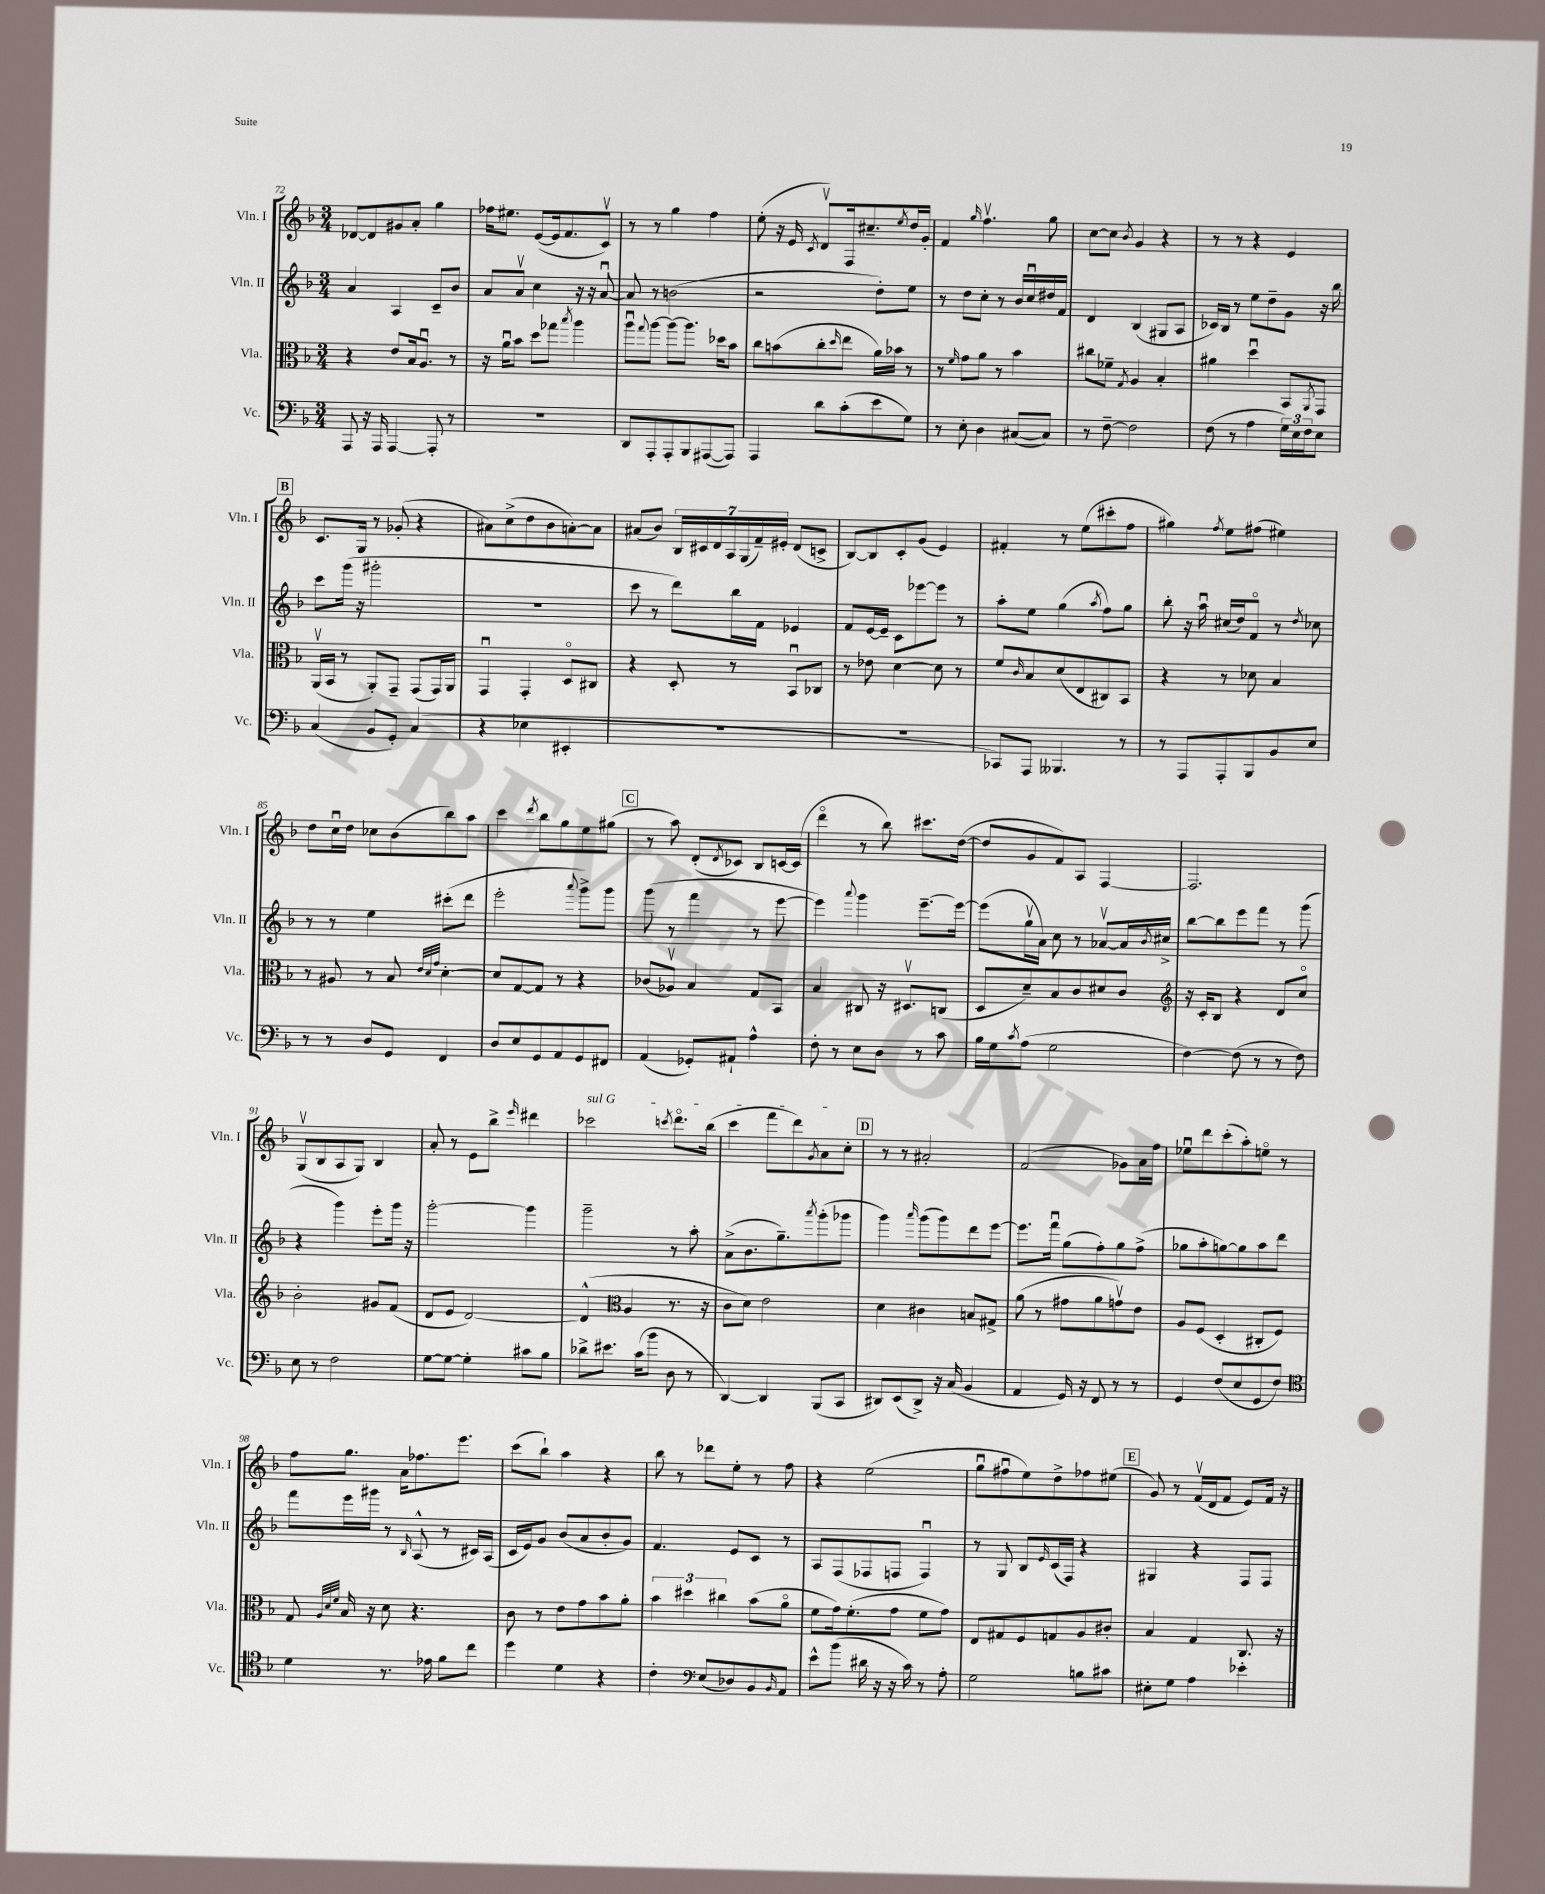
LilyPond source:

<<
\new StaffGroup <<
\new Staff = "s0" \with { instrumentName = "Vln. I" shortInstrumentName = "Vln. I" } {
    \clef treble \key f \major \numericTimeSignature \time 3/4
    des'8~ des'8 gis'8 a'8-. g''4 |
    fes''16 eis''8. e'8~( e'16 f'8. c'8\upbow) |
    r8 r8 g''4 f''4 |
    e''8-.( r16 e'16 \acciaccatura { c'8 } d'8\upbow) f16 cis''8.-- \acciaccatura { e''8 } d''16 g'16-. |
    f'4 \grace { g''16 } f''4.\upbow g''8 |
    c''8~ c''8 \acciaccatura { bes'8 } g'4 r4 |
    r8 r8 r4 e'4 |
    \mark \markup { \box "B" } c'8. g16 r8 ges'8-.( r4 |
    ais'8) c''8->( d''8 bes'8 a'8~-.) a'8 |
    ais'8( bes'8) \tuplet 7/4 { bes16 cis'16 d'16 a16 g16( f'16--) eis'16-. } d'8( c'8-> |
    bes8~) bes8 c'8-. g'8( e'4) |
    fis'4-. r8 e''8( cis'''8-. f''8 |
    gis''4) \acciaccatura { f''8 } e''8 fis''8( eis''4) |
    d''8 c''16\downbow d''16 ces''8 bes'8( bes''8) a''8 |
    c'''4 \acciaccatura { d'''8 } bes''8 g''8 e''8 gis''8( |
    \mark \markup { \box "C" } r8 a''8) d'8-.( \acciaccatura { d'8 } ces'8) bes8 c'16~ c'16( |
    d'''4\flageolet r8 bes''8) cis'''8. d''16~( |
    d''8 g'8 f'8) a8 f4~ |
    f2. |
    g8\upbow( bes8 a8 g8) bes4 |
    a'8-. r8 e'8 bes''8-> \grace { e'''16 } dis'''4 |
    \once \override TextSpanner.bound-details.left.text = \markup { \italic "sul G" } ces'''2\startTextSpan \acciaccatura { c'''8 } d'''8.\flageolet bes''16( |
    c'''4 f'''8 d'''8) \acciaccatura { g'8 } a'8 c''8-.\stopTextSpan |
    \mark \markup { \box "D" } r8 r8 ais'2-. |
    f'2( ges'8) a'16 f''16 |
    ees''8\downbow d'''8 c'''8-.( a''8-.) e''8\flageolet r8 |
    f''8 g''8. a'16 fes''8. e'''8. |
    c'''8( bes''8-!) a''4 r4 |
    bes''8 r8 des'''8 e''8-. r8 f''8 |
    r4 e''2( |
    g''8\downbow fis''8\downbow e''8) d''8-> fes''8 eis''8( |
    \mark \markup { \box "E" } g'8) r8 f'16\upbow( d'16 f'8 e'8) f'16 r16 \bar "|." |
}
\new Staff = "s1" \with { instrumentName = "Vln. II" shortInstrumentName = "Vln. II" } {
    \clef treble \key f \major \numericTimeSignature \time 3/4
    a'4 a4 c'8-- bes'8 |
    a'8 a'8\upbow c''4 r16 r16 a'8~\downbow |
    a'8 r8 b'2( |
    r2 d''8-.) e''8 |
    r8 d''8 c''8-. r8 bes'16 c''16\downbow dis''16 f'16 |
    d'4 bes4( gis8 a8 |
    ces'16) bes16 r8 e''8 d''8-- g'8 r16 bes''16 |
    \mark \markup { \box "B" } c'''8 g'''16( r16 gis'''2-. |
    R2. |
    c'''8 r8 d'''8) bes''16 f'16 ees'4 |
    f'8 e'16~ e'16-- c'8 ees'''8~ ees'''8 r8 |
    a''8-. e''8 g''4( \acciaccatura { a''8 } f''8) g''8 |
    bes''8-. r16 a''16\downbow cis''16( d''16) f'8\flageolet r8 \acciaccatura { d''8 } ces''8 |
    r8 r8 e''4 cis'''8-.( d'''8 |
    e'''2-. \appoggiatura { a'''8 } g'''8->) g'''8 |
    \mark \markup { \box "C" } g'''8( r8 f'''4 r8 e'''8~ |
    e'''4) \appoggiatura { a'''8 } g'''4 e'''8.~-- e'''16~ |
    e'''8( g''16\upbow a'16) c''8 r8 aes'8~\upbow aes'16 \acciaccatura { bes'8 } cis''16-> |
    bes''8~ bes''8 e'''8 f'''8 r8 g'''8( |
    r4 g'''4) e'''8-. g'''16 r16 |
    g'''2~-. g'''4 |
    g'''2-- r8 a''8-. |
    a'8->( bes'8. g''8.--) \acciaccatura { a'''8 } g'''8-.( ges'''8 |
    \mark \markup { \box "D" } g'''4) \grace { a'''16 } g'''8( g'''8) d'''8 e'''8~ |
    e'''8. f'''16\downbow g''8( f''8-.) g''8 f''8->( |
    ges''8 a''8-. g''8~) g''8 a''8 d'''8 |
    f'''8 e'''16 gis'''16 r8 \grace { bes16 } a8-^( r8 cis'16) a16( |
    c'16 e'16) g'8 bes'8( a'8 bes'8-. g'8) |
    f'4. e'8 c'8 r8 |
    a8 f8( fes8 f8 f4\downbow) |
    r8 g8 bes8 \grace { e'16 } c'16( f16) r4 |
    \mark \markup { \box "E" } gis4 r4 f8 f8 \bar "|." |
}
\new Staff = "s2" \with { instrumentName = "Vla." shortInstrumentName = "Vla." } {
    \clef alto \key f \major \numericTimeSignature \time 3/4
    r4 e'8 bes16 a8.\downbow r8 |
    r16 a'16\downbow bes'8 d''8 ges''8 \acciaccatura { bes''8 } a''4 |
    a''8\downbow \appoggiatura { g''8 } a''8~ a''8~ a''8. des''16 bes'8 |
    c''8 b'8( c''8-. \grace { d''16 } e''8 a'16) bes'16 r8 |
    r8 \grace { f'16 } g'8 a'8 r8 bes'4 |
    cis''8 fes'8-- \acciaccatura { g8 } a4 bes4-. |
    ais'4 d''4\downbow bes,8 \acciaccatura { a,8 } g,8 |
    \mark \markup { \box "B" } a,16\upbow( bes,16 r8 a,8-.) g,8-- g,8( g,16) a,16 |
    g,4\downbow g,4-. d8\flageolet cis8 |
    r4 d8-. r8 bes,8\downbow ces8 |
    r8 ees'8 d'4~ d'8 r8 |
    f'8 \grace { c'16 } bes8 d'8( e8 cis8) bes,8 |
    r4 r8 des'8 bes4 |
    r8 ais8 r8 bes8 \grace { e'32 d'32 g'32 } d'4~-. |
    d'8 g8~ g8 r8 r4 |
    \mark \markup { \box "C" } ces'8( aes8\upbow) bes4 g8 bes,8 |
    bes4 cis8 r16 dis8.\upbow c8( |
    d8 d'8--) bes8 c'8 dis'8 c'8 |
    \clef treble r16 c'16-. bes8 r4 d'8 c''8\flageolet |
    bes'2-. gis'8 f'8( |
    d'8 e'8 d'2~) |
    d'4-^( \clef alto a4 r8. r16 |
    c'8 d'8) e'2 |
    \mark \markup { \box "D" } d'4 cis'4 b8 gis8-> |
    a'8( r8 gis'8 a'8 g'8\upbow) e'8 |
    a8 f8( d4-. cis8-. f8) |
    g8 \grace { a32 d'32 f'32 } bes16 r16 d'8 r4. |
    c'8 r8 e'8 g'8 bes'8 a'8-. |
    \tuplet 3/2 { bes'4 dis''4 cis''4 } bes'8( a'8\flageolet |
    f'8 g'16) f'8.-.( g'8 f'8 g'8) |
    e8 gis8 f8 g8 a8 cis'8-. |
    \mark \markup { \box "E" } bes4 g4 c8. r16 \bar "|." |
}
\new Staff = "s3" \with { instrumentName = "Vc." shortInstrumentName = "Vc." } {
    \clef bass \key f \major \numericTimeSignature \time 3/4
    a,,8 r16 a,,16 a,,4~ a,,8-. r8 |
    R2. |
    d,8 a,,8-. a,,8-. bes,,8 ais,,8~( ais,,8) |
    a,,4 d'8 c'8-.( e'8 g8) |
    r8 e8-. d4 cis8~( cis8) |
    r8 f8~-- f2 |
    f8( r8 a4 \tuplet 3/2 { g16) e16 f16 } e8 |
    \mark \markup { \box "B" } c4( bes,8 g,8-.) c4( |
    r4 ees4 eis,4-. |
    R2. |
    R2. |
    ces,8) a,,8 beses,,4. r8 |
    r8 a,,8 a,,8-. bes,,8 bes,8 e8 |
    r8 r8 d8 g,8 f,4 |
    d8 e8 g,8 a,8 g,8 fis,8 |
    \mark \markup { \box "C" } a,4( ges,8-.) ais,8-! a4-^ |
    f8-. r8 e8 d8 r8 c'8 |
    bes16 g16 \acciaccatura { c'8 } a8( g2 |
    f4~) f8( r8 r8 f8) |
    e8 r8 f2 |
    g8~ g8~ g4-. cis'8 bes8 |
    des'8-> eis'8. c'16( bes'8 d8 r8 |
    d,4~) d,4 bes,,8( c,8 |
    \mark \markup { \box "D" } dis,8) e,8( dis,8->) r16 c16( bes,4 |
    a,4 g,16) r16 f,8 r8 r8 |
    g,4 f8( e8 g,8 f8) |
    \clef tenor d'4 r8. ees'16 f'8 c''8 |
    d''4 d'4 r4 |
    c'4-. \clef bass e8( des8) bes,8 \grace { bes,16 } a,8 |
    e'8-^ bes'8( dis'16 r16 r16 c'16) r8 a8-. |
    g2 b8 cis'8 |
    \mark \markup { \box "E" } eis8-. g8 a4 ees'4-. \bar "|." |
}
>>
>>
\layout { \context { \Score currentBarNumber = #72 } }
